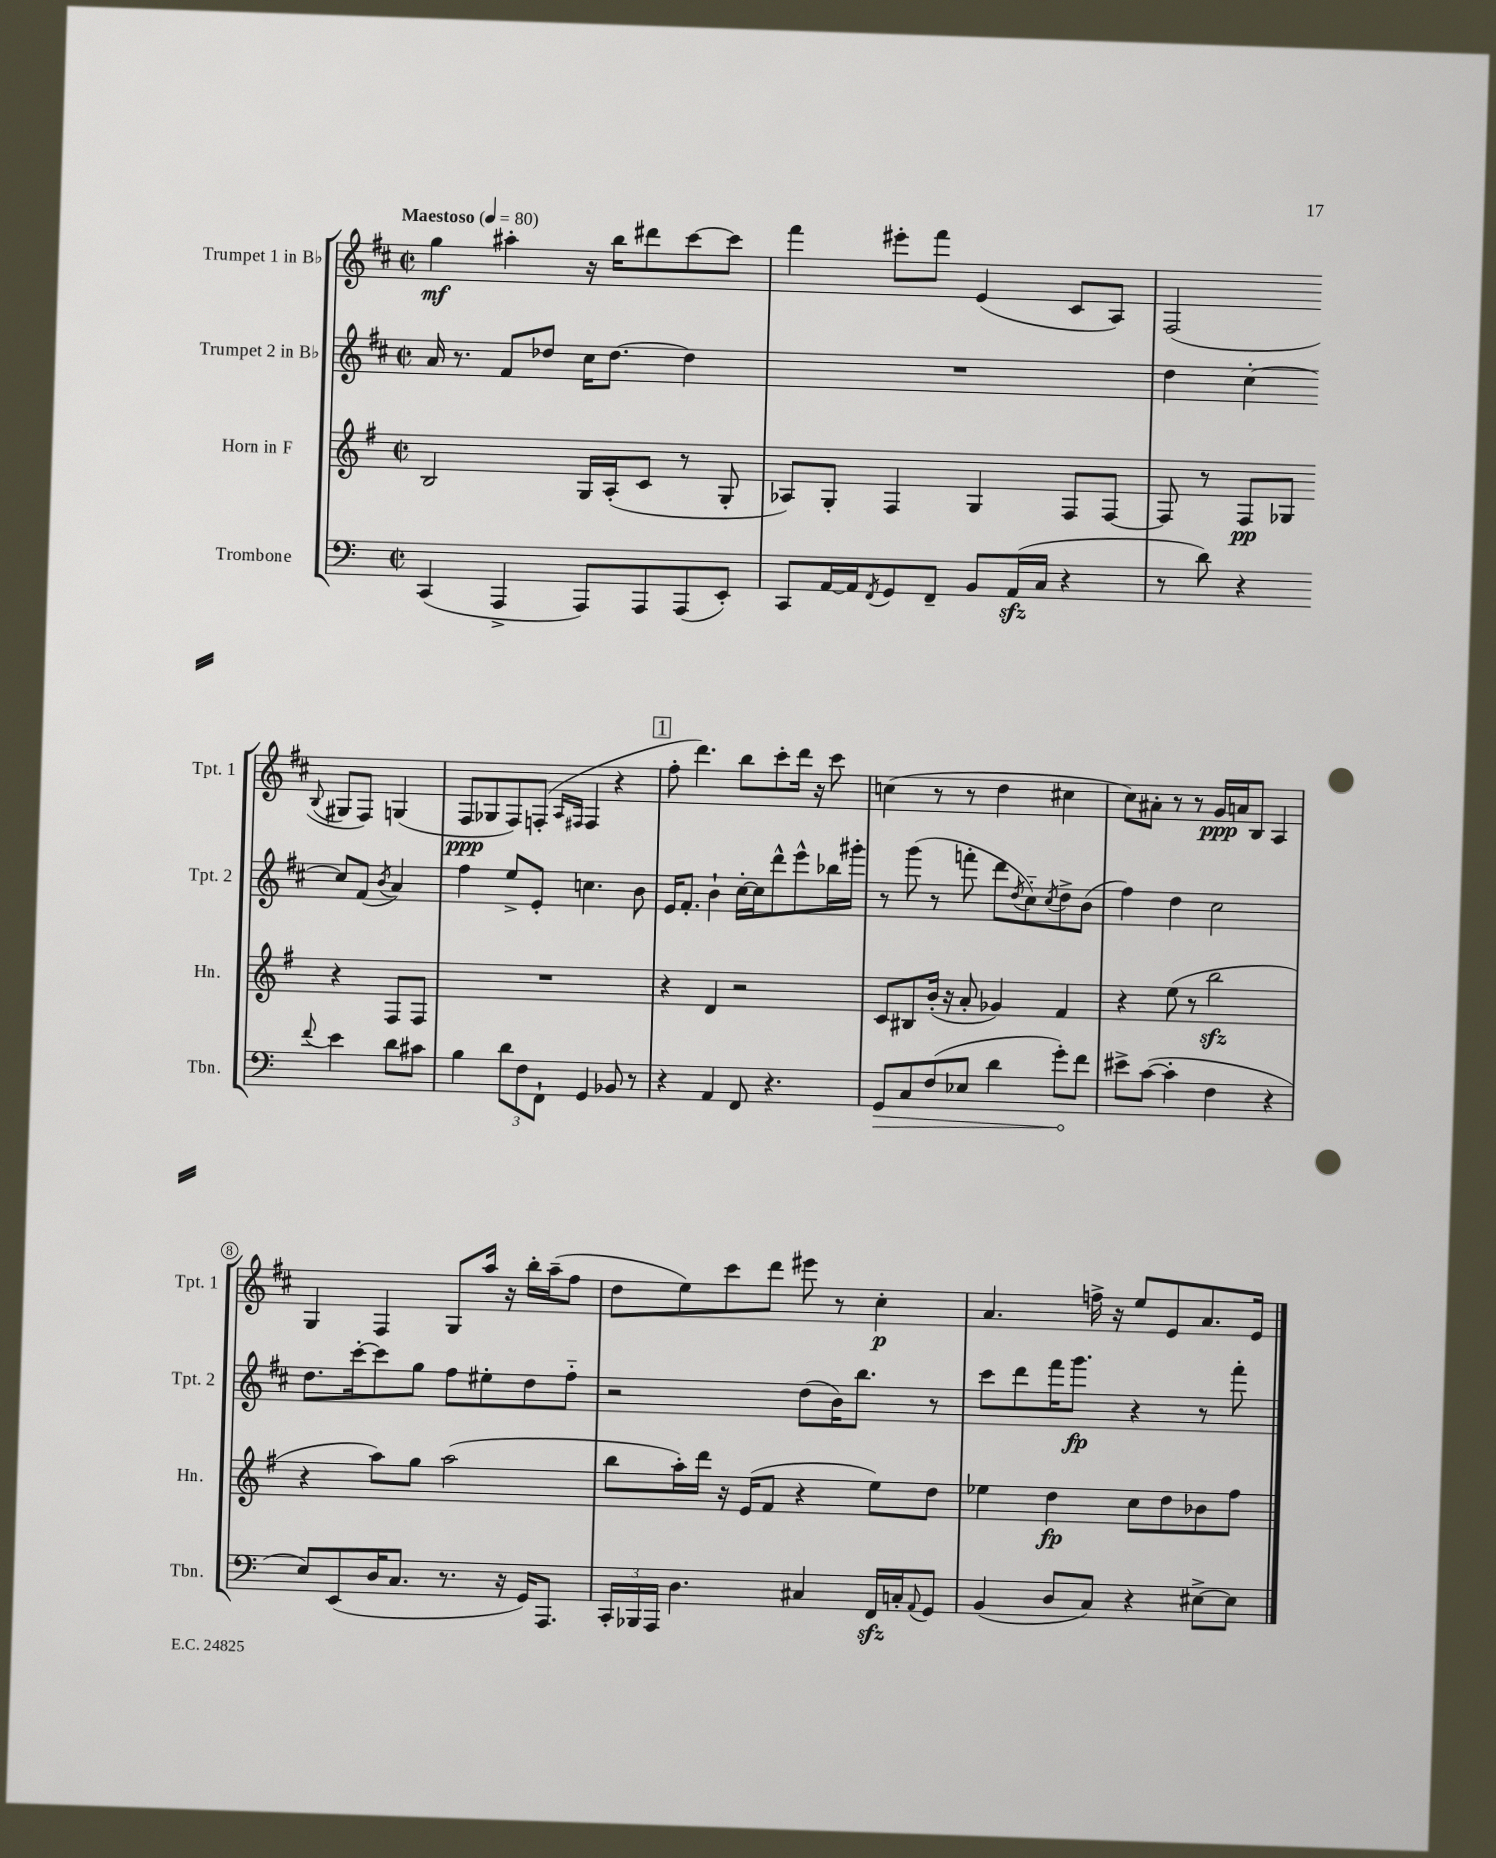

**kern	**kern	**kern	**kern
*staff4	*staff3	*staff2	*staff1
*clefF4	*clefG2	*clefG2	*clefG2
*k[]	*k[f#]	*k[f#c#]	*k[f#c#]
*M2/2	*M2/2	*M2/2	*M2/2
*met(c|)	*met(c|)	*met(c|)	*met(c|)
*MM80	*MM80	*MM80	*MM80
(4CC	2B	16a	4gg
.	.	8.r	.
4AAA^	.	8f#	4aa#'
.	.	8dd-	.
8AAA)	16G	16cc#	16r
.	(16A'	[8.dd-	16bb
8AAA	8c	.	8ddd#
(8AAA	8r	4dd-]	[8ccc#
8EE')	8G'	.	8ccc#]
=	=	=	=
8CC	8A-)	1r	4fff#
[16AA	8G'	.	.
16AA]	.	.	.
8qFF	.	.	.
8GG	4F#	.	8eee#'
8FF~	.	.	8fff#
8BB	4G	.	(4e
(16AA	.	.	.
16C	.	.	.
4r	8F#	.	8c#
.	[8F#	.	8A)
=	=	=	=
8r	8F#]	4dd	(2F#
8d)	8r	.	.
4r	8F#	[4cc#'	.
.	8G-	.	.
8qqf	.	.	8qqB
4e	4r	8cc#]	8G#
.	.	(8f#	8F#)
.	.	8qb	.
8d	8F#	4a)	(4G
8c#	8F#	.	.
=	=	=	=
4B	1r	4ff#	8F#
.	.	.	8G-
12d	.	8ee^	8F#)
12F	.	.	.
.	.	8e'	(8F'
12FF`	.	.	.
.	.	.	16qqA
.	.	.	16qqF#
4GG	.	4.cc	4F#
8BB-	.	.	4r
8r	.	8b	.
=	=	=	=
4r	4r	16e	8ff#'
.	.	8.f#'	.
.	.	.	4.ddd)
4AA	4d	4b`	.
8FF	2r	[16cc#'	8bb
.	.	16cc#]	.
4.r	.	8ddd^^	8ccc#'
.	.	8eee^^	16ddd
.	.	.	16r
.	.	16bb-	8ccc#
.	.	16ggg#'	.
=	=	=	=
8GG	8c	8r	(4cc
8C	8B#	(8ggg	.
(8F	(16b'	8r	8r
.	16r	.	.
8E-	8a'	8fff'	8r
4d	4g-)	8ddd	4dd
.	.	8qdd	.
.	.	8cc#'~)	.
.	.	8qcc#	.
8g')	4f#	8dd^	4cc#
8f	.	(8b	.
=	=	=	=
8e#^	4r	4ff#)	8cc#)
([8c	.	.	8a#'
4c']	(8ee	4dd	8r
.	8r	.	8r
4F	2bb	2cc#	16g
.	.	.	16a
.	.	.	8B
4r	.	.	4A
=	=	=	=
8E)	4r	8.dd	4G
(8EE	.	.	.
.	.	[16ccc#'	.
16D	8aa)	8ccc#]	4F#
8.C	.	.	.
.	8gg	8gg	.
8.r	(2aa	8ff#	8G
.	.	8ee#'	16aa
16r	.	.	16r
16GG)	.	8dd	16bb'
8.AAA	.	.	(16aa~
.	.	8ff#'~	8ff#
=	=	=	=
24CC'	8bb	2r	8dd
24BBB-	.	.	.
24AAA	.	.	.
4.D	16aa')	.	8ee)
.	16ddd	.	.
.	16r	.	8ccc#
.	(16e	.	.
.	8f#	.	8ddd
4C#	4r	(8dd	8eee#
.	.	16b)	8r
.	.	8.bb	.
16FF	8ee)	.	4cc#'
16C'	.	.	.
8qqAA	.	.	.
8GG	8dd	8r	.
=	=	=	=
(4BB	4ee-	8ccc#	4.a
.	.	8ddd	.
8D	4dd	16fff#	.
.	.	8.ggg	.
8C)	.	.	16ff^
.	.	.	16r
4r	8cc	4r	8ee
.	8dd	.	8e
[8E#^	8b-	8r	8.a
8E#]	8ff#	8fff#'	.
.	.	.	16e
==	==	==	==
*-	*-	*-	*-
